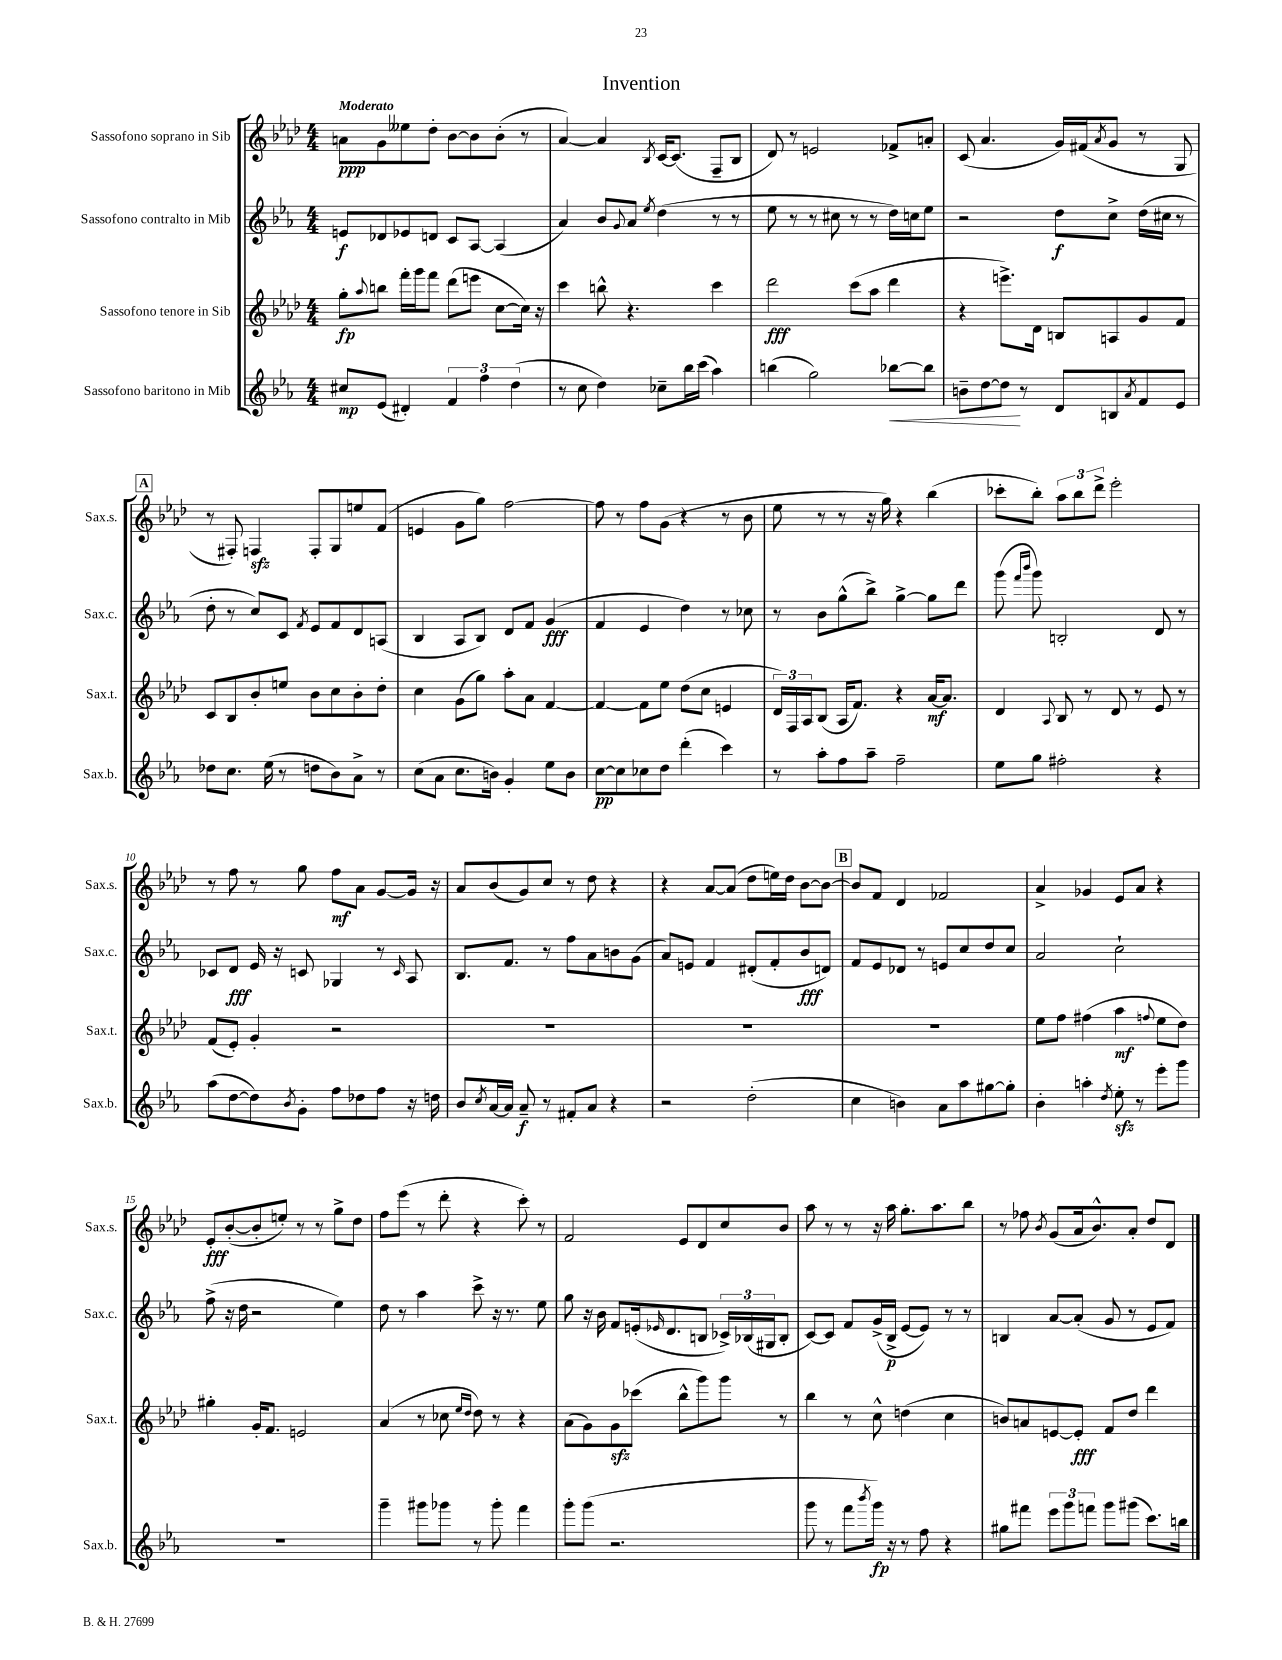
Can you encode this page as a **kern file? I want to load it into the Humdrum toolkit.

**kern	**kern	**kern	**kern
*staff4	*staff3	*staff2	*staff1
*clefG2	*clefG2	*clefG2	*clefG2
*k[b-e-a-]	*k[b-e-a-d-]	*k[b-e-a-]	*k[b-e-a-d-]
*M4/4	*M4/4	*M4/4	*M4/4
8cc#/L	8gg'\L	8e/L	8a\L
.	8qqaa-/	.	.
(8e-/J	8bb\J	8d-/	8g\
4d#'/)	16fff'\LL	8e-/	8ee--\
.	16ggg\J	.	.
.	8fff\J	8d/J	8dd-'\J
6f/	(8ddd-\L	8c/L	[8b-\L
.	8eee\J	[8A-/J	8b-\]
6ff\	.	.	.
.	[8cc\L	(4A-/]	(8b-'\J
(6dd\	.	.	.
.	16cc\]Jk)	.	8r
.	16r	.	.
=	=	=	=
8r	4ccc\	4a-/)	[4a-/)
8cc\	.	.	.
4dd\)	8bb^^\	8b-/L	4a-/]
.	.	8qqg/	.
.	4.r	8a-/J	.
.	.	8qee-/	8qB-/
8cc-~\L	.	(4dd\	[16c/LK
.	.	.	(8.c/]J
16bb-\L	.	.	.
(16ccc\JJ	.	.	.
4aa-\)	4ccc\	8r	8F~/L
.	.	8r	8B-/J
=	=	=	=
(4bb\	2ddd-\	8ee-\	8d-/)
.	.	8r	8r
2gg\)	.	8r	2e/
.	.	8cc#\	.
.	(8ccc\L	8r	.
.	8aa-\J	8r	.
[8bb-\L	4ddd-\	16dd\LL)	8f-^/L
.	.	16cc\J	.
8bb-\]J	.	8ee-\J	8a'/J
=	=	=	=
8b~\L	4r	2r	(8c/
[8dd\	.	.	4.a-/
8dd\]J	8.eee^\L)	.	.
8r	.	.	.
.	16d-\Jk	.	.
8d/L	8B/L	8dd\L	16g/LL)
.	.	.	(16f#/J
.	.	.	8qa-/
8B/	8A/	8cc^\J	8g/J
8qa-/	.	.	.
8f/	8g/	(16dd\LL	8r
.	.	16cc#\JJ	.
8e-/J	8f/J	8r	8G/
=	=	=	=
8dd-\L	8c/L	8dd'\	8r
8.cc\J	8B-/	8r	8F#'/)
.	8b-'/	8cc/L)	4F/
(16ee-\	.	.	.
8r	8ee/J	8c/J	.
.	.	8qf/	.
8dd\L	8b-\L	8e-/L	8F'/L
8b-\)	8cc\	8f/	8G/
8a-^\J	8b-'\	8d/	8ee/
8r	8dd-'\J	(8A/J	(8f/J
=	=	=	=
(8cc\L	4cc\	4B-/	4e/
8a-\J	.	.	.
8.cc\L	(8g\L	8A-/L	8g\L
.	8gg\J)	8B-/J)	8gg\J)
16b\Jk)	.	.	.
4g'/	8aa-'\L	8d/L	[2ff\
.	8a-\J	8f/J	.
8ee-\L	[4f/	(4g/	.
8b\J	.	.	.
=	=	=	=
[8cc\L	4f/_	4f/	8ff\]
8cc\]	.	.	8r
8cc-\	8f\]L	4e-/	8ff\L
8dd\J	8ee-\J	.	(8g\J
(4ddd'\	(8dd-\L	4dd\)	4r
.	8cc\J	.	.
4ccc\)	4e/	8r	8r
.	.	8cc-\	8b-\
=	=	=	=
8r	24d-/LL)	8r	8ee-\
.	24F/	.	.
.	24A-/J	.	.
8aa-'\L	(8B-/J	8b-\L	8r
8ff\	16A-/LK	(8gg^^\	8r
.	8.f/J)	.	.
8aa-~\J	.	8bb-^\J)	16r
.	.	.	16gg\)
2ff~\	4r	[4gg^\	4r
.	[16a-/LK	8gg\]L	(4bb-\
.	8.a-/]J	.	.
.	.	8ddd\J	.
=	=	=	=
8ee-\L	4d-/	(8ggg\	8ccc-'\L
.	.	16qqfff/LL	.
.	.	16qqbbb-/JJ	.
8gg\J	.	8ggg\)	8bb-'\J)
.	8qqA-/	.	.
2ff#'\	8B-/	2B'/	12aa-\L
.	.	.	12bb-\
.	8r	.	.
.	.	.	12ddd-^\J
.	8d-/	.	2eee-'\
.	8r	.	.
4r	8e-/	8d/	.
.	8r	8r	.
=	=	=	=
(8aa-\L	(8f/L	8c-/L	8r
[8dd\	8e-'/J)	8d/J	8ff\
8dd\])	4g'/	16e-/	8r
.	.	16r	.
8qb-/	.	.	.
8g'\J	.	8c/	8gg\
8ff\L	2r	4G-/	8ff\L
8dd-\	.	.	8a-\J
8ff\J	.	8r	[8g/L
.	.	16qqc/	.
16r	.	8A-/	16g/]Jk
16dd\	.	.	16r
=	=	=	=
8b-/L	1r	8.B-/L	8a-/L
8qcc/	.	.	.
[16a-/L	.	.	(8b-/
16a-/]JJ	.	8.f/J	.
8a-~/	.	.	8g/)
8r	.	8r	8cc/J
8f#'/L	.	8ff\L	8r
8a-/J	.	8a-\	8dd-\
4r	.	8b\	4r
.	.	(8g\J	.
=	=	=	=
2r	1r	8a-/L)	4r
.	.	8e/J	.
.	.	4f/	[8a-/L
.	.	.	(8a-/]J
(2dd'\	.	(8d#'/L	8dd-\L
.	.	8f'/	16ee\L)
.	.	.	16dd-\JJ
.	.	8b-/	[8b-\L
.	.	8d/J)	8b-\_J
=	=	=	=
4cc\	1r	8f/L	8b-/]L
.	.	8e-/	8f/J
4b\)	.	8d-/J	4d-/
.	.	8r	.
8a-\L	.	8e/L	2f-/
8aa-\	.	8cc/	.
[8gg#\	.	8dd/	.
8gg#'\]J	.	8cc/J	.
=	=	=	=
4b-'\	8ee-\L	2a-/	4a-^/
.	8ff\J	.	.
4aa'\	(4ff#\	.	4g-/
8qdd/	.	.	.
8ee-'\	4aa-\	2cc`\	8e-/L
8r	.	.	8a-/J
.	8qqff/	.	.
8eee-'\L	8ee-\L	.	4r
8ggg\J	8dd-\J)	.	.
=	=	=	=
1r	4gg#'\	(8ff^\	8e-'/L
.	.	16r	([8b-'/
.	.	16dd\	.
.	16g'/LK	2r	8b-'/]
.	8.f/J	.	.
.	.	.	8ee'/J)
.	2e/	.	8r
.	.	.	8r
.	.	4ee-\)	8gg^\L
.	.	.	8dd-\J
=	=	=	=
4ggg~\	(4a-/	8dd\	8ff\L
.	.	8r	(8eee-\J
8ggg#\L	8r	4aa-\	8r
8ggg-\J	8cc-\	.	8ddd-'\
.	16qqee-/LL	.	.
.	16qqdd-/JJ	.	.
8r	8dd-\)	8ccc^\	4r
8ggg-'\	8r	16r	.
.	.	8.r	.
4fff\	4r	.	8ccc'\)
.	.	8ee-\	8r
=	=	=	=
8ggg'\L	(8a-\L	8gg\	2f/
(8ggg\J	8g\)	16r	.
.	.	16b-\	.
2.r	8g\	8f/L	.
.	(8ccc-\J	(16e'/k	.
.	.	16qqe-/	.
.	.	8.d/	.
.	8bb-^^\L	.	8e-/L
.	8ggg\)	8B/J	8d-/
.	8ggg\J	24c-^/LL)	8cc/
.	.	(24B-/	.
.	.	24G#/J	.
.	8r	8B-'/J	8b-/J
=	=	=	=
8ggg\	4bb-\	[8c/L)	8aa-\
8r	.	8c/]J	8r
8fff\L	8r	8f/L	8r
8qbbb-/	.	.	.
16ggg\Jk)	8cc^^\	(16g^/L	16r
16r	.	16B-^/JJ	16aa-\
8r	(4dd\	[8e-/L	8.gg'\L
8ff\	.	8e-/]J)	.
.	.	.	8.aa-\
4r	4cc\	8r	.
.	.	8r	8bb-\J
=	=	=	=
8gg#\L	8b/L)	4B/	8r
8fff#\J	8a/	.	8ff-\
.	.	.	8qb-/
12eee-\L	[8e/	[8a-/L	(8g/L
12ggg\	.	.	.
.	8e'/]J	(8a-'/]J	16a-/k
12fff\J	.	.	.
.	.	.	8.b-^^/)
8ggg\L	8f/L	8g/	.
(8ggg#\J	8dd-/J	8r	8a-'/J
8.ccc\L)	4ddd-\	8e-/L	8dd-/L
.	.	8f/J)	8d-/J
16bb\Jk	.	.	.
==	==	==	==
*-	*-	*-	*-
